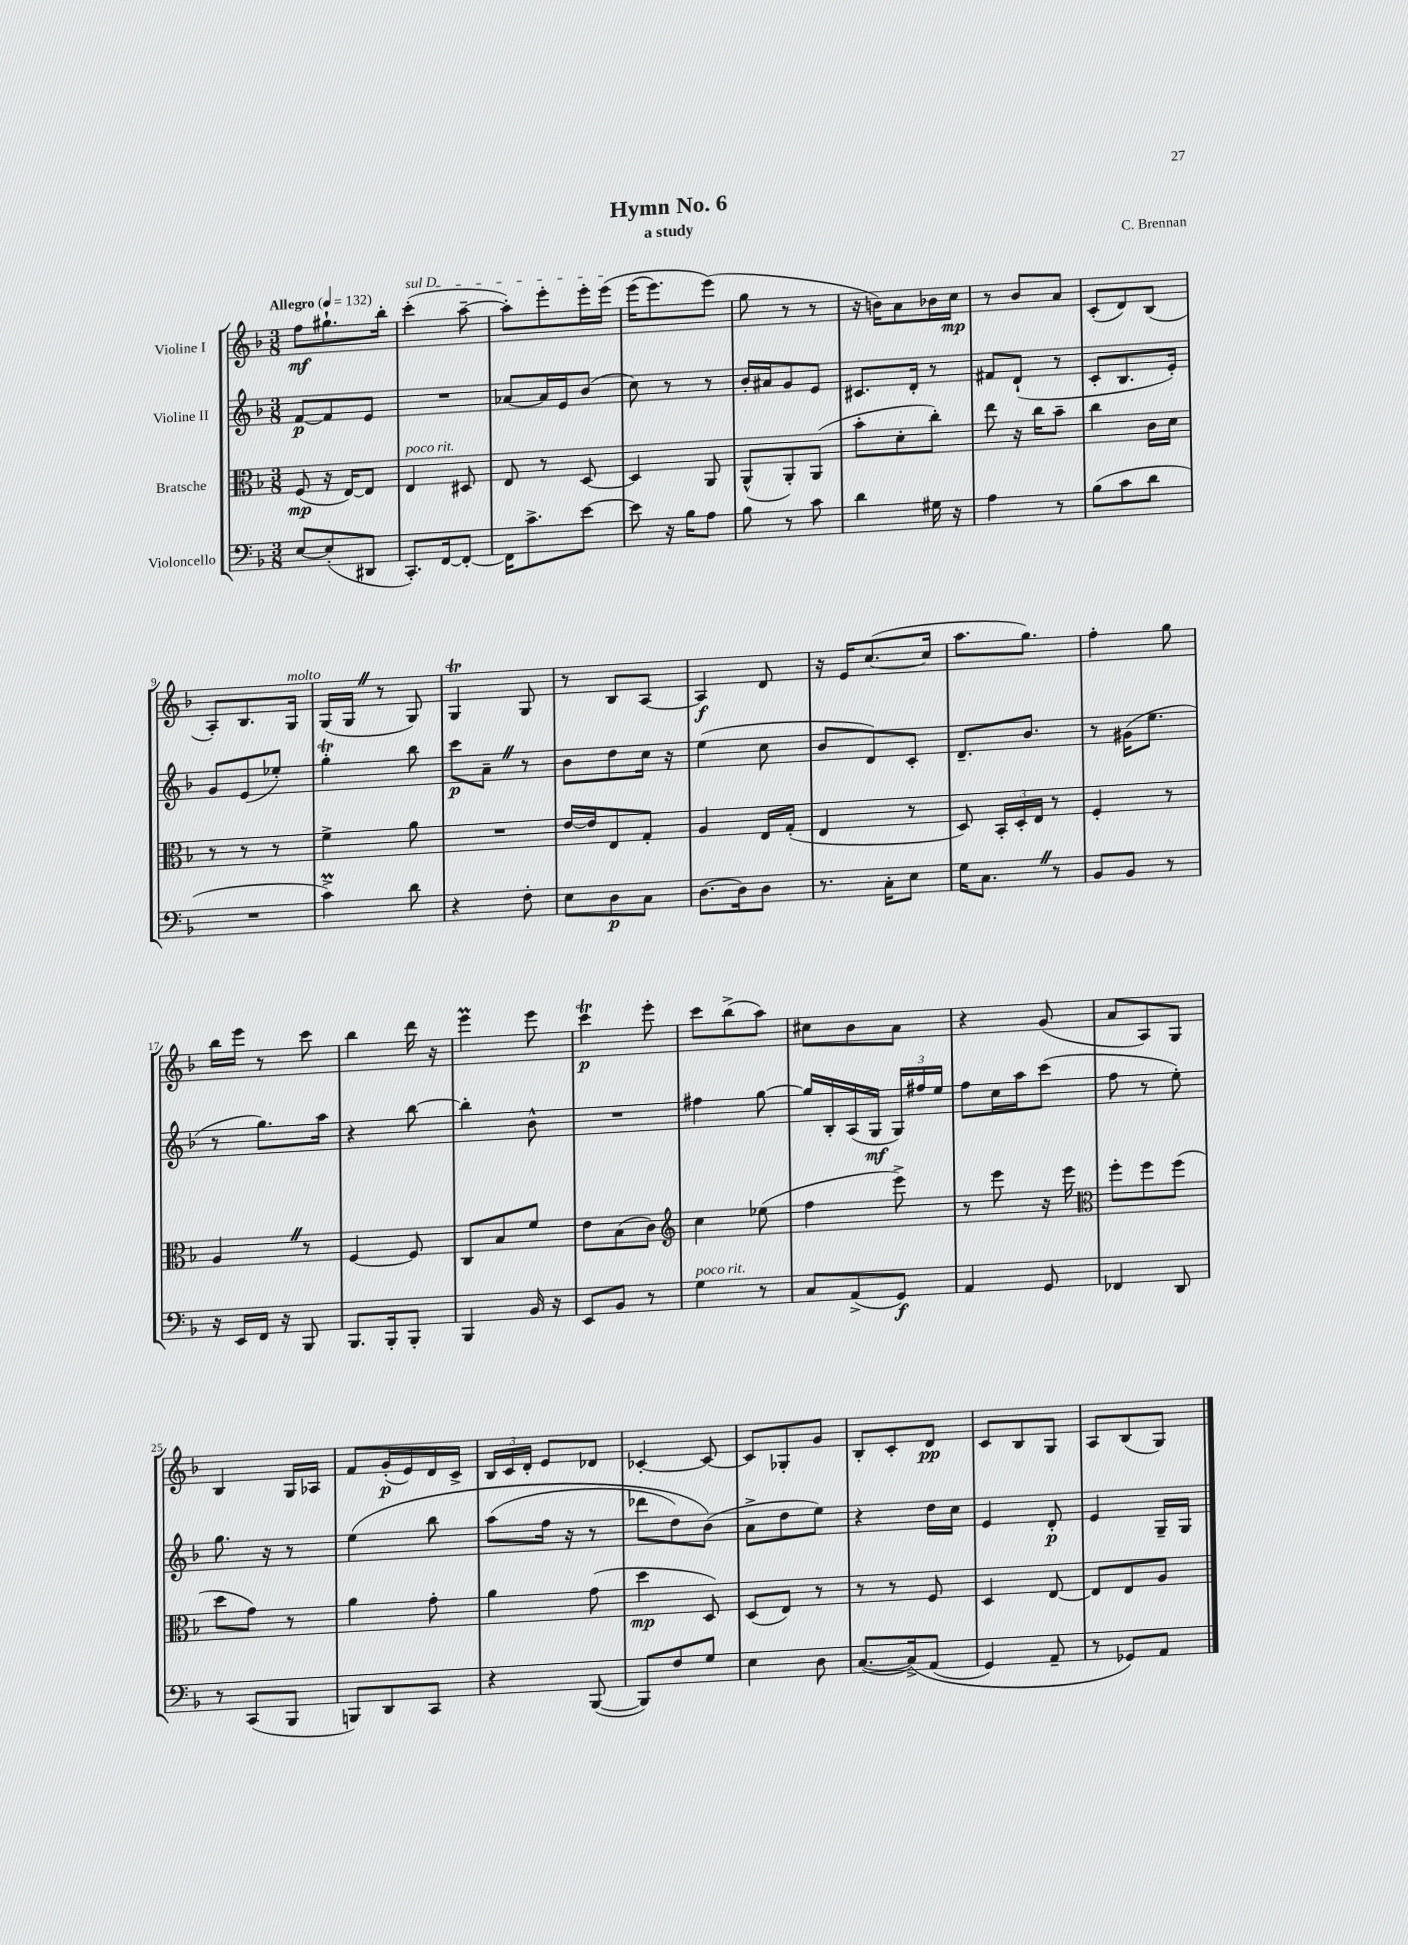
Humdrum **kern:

**kern	**kern	**kern	**kern
*staff4	*staff3	*staff2	*staff1
*clefF4	*clefC3	*clefG2	*clefG2
*k[b-]	*k[b-]	*k[b-]	*k[b-]
*M3/8	*M3/8	*M3/8	*M3/8
*MM132	*MM132	*MM132	*MM132
[8E/L	(8F/	[8f/L	8ff\L
(8E'/]	16r	8f/]	8.gg#`\
.	[16E/LK)	.	.
8DD#/J	8E/]J	8e/J	.
.	.	.	16bb-'\Jk
=	=	=	=
8.CC'/L)	4E/	4.r	(4ccc'\
[16FF/k	.	.	.
8FF'/_J	8D#/	.	[8aa~\
=	=	=	=
16FF\]LK	8E/	[8a-/L	8aa'\]L)
8.c^\	.	.	.
.	8r	16a-/]L	8eee'\
.	.	16e/J	.
[8e\J	[8D/	(8b-/J	16eee'\L
.	.	.	&(16eee\JJ
=	=	=	=
8e\]	4D/]	8cc\)	(16eee\LK
.	.	.	8.eee\)
16r	.	8r	.
16B-\LK	.	.	.
8A\J	8AA/	8r	(8eee\J&)
=	=	=	=
8B-\	(8AA^^/L	16b-'/LL	8gg\
.	.	16a#/J	.
8r	8AA'/)	8g/	8r
8c\	(8AA/J	8e/J	8r
=	=	=	=
4d\	8b-'\L	8.c#/L	16r
.	.	.	16b\LK)
.	8d'\	.	8a\
.	.	16d'/Jk	.
16G#\	8cc'\J)	8r	16b-\L
16r	.	.	16cc\JJ
=	=	=	=
4A\	8ee\	8f#/L	8r
.	16r	(8d`/J	8b-/L
.	16cc\LK	.	.
8r	8b-~\J	8r	8a/J
=	=	=	=
(8B-\L	4cc\	8c'/L	(8c'/L
8c\	.	8.B-/	8d/)
8d\J	16c\LL	.	(8B-/J
.	16d\JJ	16e'/Jk)	.
=	=	=	=
4.r	8r	8g/L	8A'/L)
.	8r	(8e/	8.B-/
.	8r	8ee-'/J)	.
.	.	.	16G/Jk
=	=	=	=
4c^\)	4f^\	4gg'\	(16G/LL
.	.	.	16G/JJ
.	.	.	8r
8d\	8a\	8bb-\	8G/)
=	=	=	=
4r	4.r	8ccc\L	4G/
.	.	8a~\J	.
8F'\	.	8r	8G/
=	=	=	=
8E\L	[16e/LL	8b-\L	8r
.	16e/]J	.	.
8D\	8E/	8dd\	8B-/L
8C\J	8G'/J	16cc\Jk	[8A/J
.	.	16r	.
=	=	=	=
[8.D\L	4A/	(4ee\	4A/]
16D\]k	.	.	.
8D\J	16E/LL	8cc\	8d/
.	(16G'/JJ	.	.
=	=	=	=
8.r	4E/	8b-/L	16r
.	.	.	16e/LK
.	.	8d/)	([8.cc/
16C'\LK	.	.	.
8E\J	8r	8c'/J	.
.	.	.	16cc/]Jk
=	=	=	=
16G\LK	8D/)	8.d~/L	8.aa\L
8.C\J	.	.	.
.	24BB-'/LL	.	.
.	24D'/	.	.
.	.	8.b-/J	8.gg\J)
.	24E/JJ	.	.
8r	8r	.	.
=	=	=	=
8BB-/L	4F'/	8r	4ff'\
8BB-/J	.	(16g#\LK	.
.	.	8.ee\J	.
8r	8r	.	8gg\
=	=	=	=
16r	4A/	8r	16bb-\LL
16EE/LL	.	.	16eee\JJ
16FF/JJ	.	8.gg\L)	8r
16r	.	.	.
8BBB-/	8r	.	8ccc\
.	.	16aa\Jk	.
=	=	=	=
8.BBB-/L	[4F/	4r	4bb-\
16BBB-'/k	.	.	.
8BBB-'/J	8F/]	[8bb-\	16ddd\
.	.	.	16r
=	=	=	=
4BBB-/	8C/L	4bb-'\]	4eee\
.	8B-/	.	.
16BB-/	8f/J	8b-^^\	8eee\
16r	.	.	.
=	=	=	=
8EE/L	8e\L	4.r	4ccc\
8BB-/J	(8B-\	.	.
8r	8c\J)	.	8eee'\
=	=	=	=
*	*clefG2	*	*
4G\	4cc\	4ff#\	8ccc\L
.	.	.	(8bb-^\
8r	(8ee-\	[8gg\	8aa\J)
=	=	=	=
8C/L	4ff\	16gg/]LL	8cc#\L
.	.	16B-'/	.
(8AA^/	.	(16A/	8b-\
.	.	16G/JJ	.
8GG/J)	8eee^\)	24G/LL)	8a\J
.	.	24ff#/	.
.	.	24ee/JJ	.
=	=	=	=
4AA/	8r	8ff\L	4r
.	8eee\	16cc\L	.
.	.	16aa\J	.
8GG/	16r	(8ccc\J	(8g/
.	16eee\	.	.
=	=	=	=
*	*clefC3	*	*
4FF-/	8ff'\L	8ff\	8a/L
.	8ff\	8r	8A/)
8DD/	(8ff\J	8ee'\)	8G/J
=	=	=	=
8r	8dd\L	8.gg\	4B-/
(8CC/L	8g\J)	.	.
.	.	16r	.
8BBB-/J	8r	8r	16G/LL
.	.	.	16A-/JJ
=	=	=	=
8BBB/L)	4a\	&(4ee\	8f/L
8DD/	.	.	(16g'/L
.	.	.	16e/)
8CC/J	8g'\	8bb-\	16d/
.	.	.	16c^/JJ
=	=	=	=
4r	4a\	(8aa\L	24B-/LL
.	.	.	24c/
.	.	.	24d'/JJ
.	.	16ff\Jk	8e/L
.	.	16r	.
([8BBB-/	(8g\	8r	8d-/J
=	=	=	=
8BBB-/]L)	4dd\	8ddd-\L	[4c-'/
8F/	.	8dd\)	.
8G/J	8D/)	(8b-\J&)	8c-/_
=	=	=	=
4E\	(8D/L	8a^\L	8c-/]L
.	8E/J)	8dd\	8G-'/
8D\	8r	8ee\J)	8g/J
=	=	=	=
([8.C/L	8r	4r	8B-'/L
.	8r	.	8c'/
&(16C^/]k)	.	.	.
(8AA/J	8F/	16dd\LL	8d/J
.	.	16cc\JJ	.
=	=	=	=
4GG/)	4D/	4e/	8c/L
.	.	.	8B-/
8AA~/	[8E/	8d'/	8G/J
=	=	=	=
8r	8E/]L	4e/	8A/L
8GG-/L&)	8E/	.	(8B-/
8AA/J	8A/J	16G~/LL	8G/J)
.	.	16G/JJ	.
==	==	==	==
*-	*-	*-	*-
